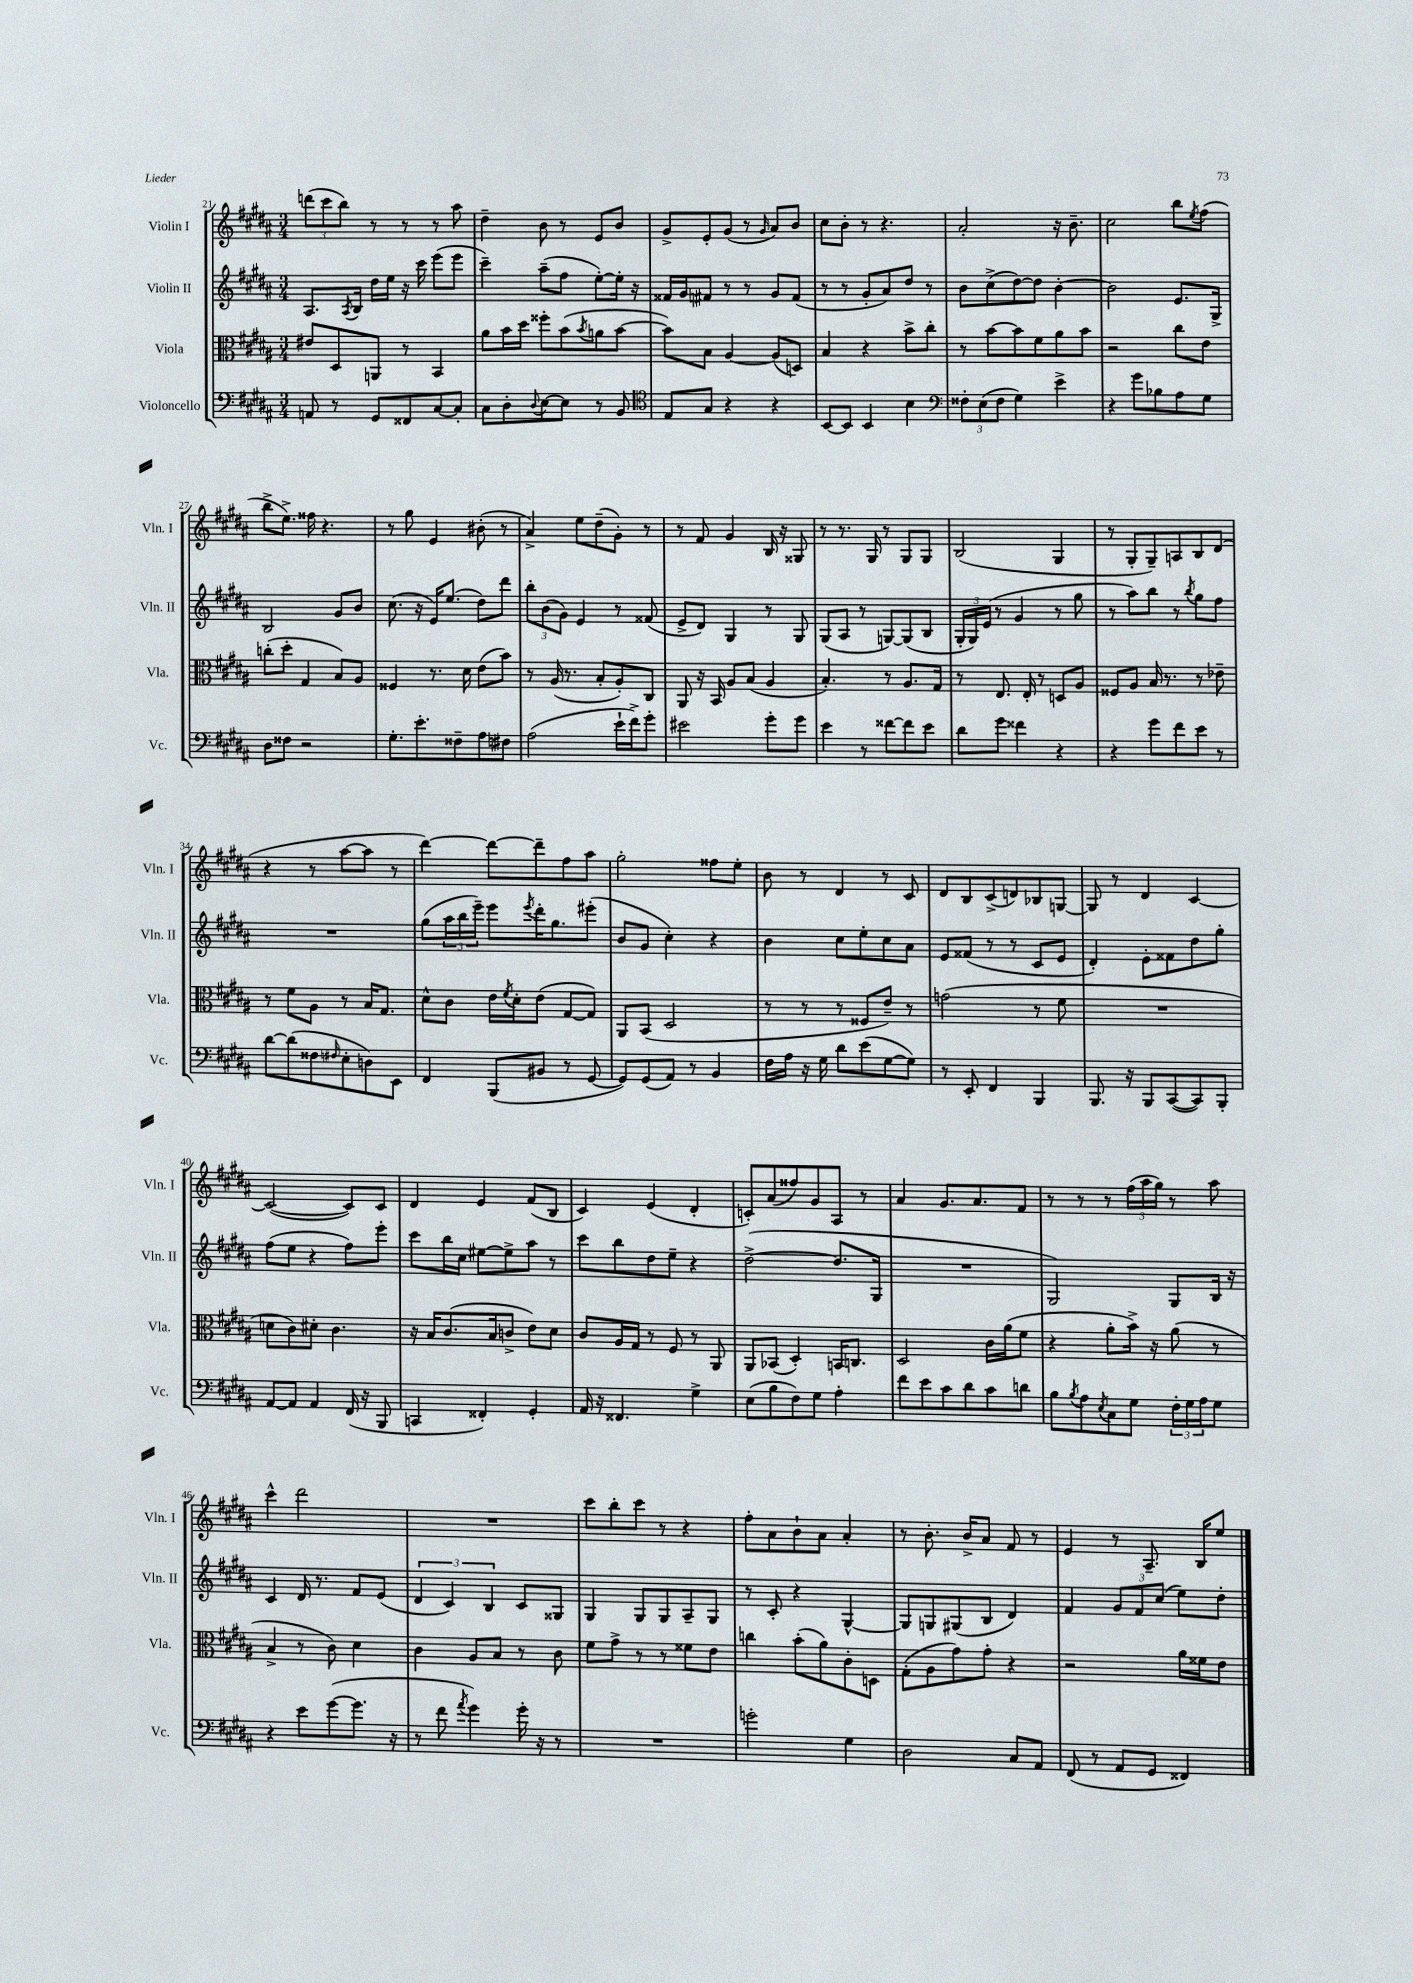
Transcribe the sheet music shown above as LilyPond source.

<<
\new StaffGroup <<
\new Staff = "s0" \with { instrumentName = "Violin I" shortInstrumentName = "Vln. I" } {
    \clef treble \key b \major \numericTimeSignature \time 3/4
    \tuplet 3/2 { d'''8( cis'''8 b''8) } r8 r8 r8 ais''8 |
    dis''4-- b'8 r8 e'8 b'8 |
    gis'8-> e'8-. gis'8( r8 \grace { gis'16 } ais'8) b'8 |
    cis''8 b'8-. r8 r4. |
    ais'2-. r16 b'8.-- |
    cis''2 b''8 \acciaccatura { e''8 } fis''8( |
    b''8-> e''8.->) fisis''16 r4. |
    r8 gis''8 e'4 bis'8-.( r8 |
    ais'4->) e''8 dis''8--( gis'8-.) r8 |
    r8 fis'8 gis'4 b16 r16 gisis8 |
    r8 r8. gis16 r8 gis8 gis8 |
    b2( gis4 |
    r8 gis8-. gis8--) a8 b8 dis'8( |
    r4 r8 ais''8~ ais''8 r8 |
    dis'''4~) dis'''8~ dis'''8-- fis''8 ais''8 |
    gis''2-. fisis''8 e''8-. |
    b'8 r8 dis'4 r8 cis'8 |
    dis'8 b8 cis'8->( d'8) bes8 g8~ |
    g8 r8 dis'4 cis'4~ |
    cis'2~( cis'8) cis'8 |
    dis'4 e'4 fis'8( b8 |
    cis'4) e'4( dis'4-. |
    c'8-.) ais'8( fisis''8) gis'8 ais8 r8 |
    ais'4 gis'8. ais'8. fis'8 |
    r8 r8 r8 \tuplet 3/2 { fis''16( ais''16 gis''16) } r8 ais''8 |
    cis'''4-^ dis'''2 |
    R2. |
    cis'''8 b''8-. cis'''8 r8 r4 |
    fis''8-. ais'8 b'8-! ais'8 ais'4-. |
    r8 b'8.-. b'16-> ais'8 fis'8 r8 |
    e'4 r8 ais8.-- b16 e''8 \bar "|." |
}
\new Staff = "s1" \with { instrumentName = "Violin II" shortInstrumentName = "Vln. II" } {
    \clef treble \key b \major \numericTimeSignature \time 3/4
    ais8. \acciaccatura { ais8 } b16 dis''16 e''16 r16 cis'''16 e'''8( e'''8 |
    cis'''4--) ais''8--( fis''8 e''8~-.) e''16-. r16 |
    fisis'16 gis'16 fis'8 r8 r8 gis'8 fis'8( |
    r8 r8 gis'8-. ais'8) dis''8 r8 |
    b'8 cis''8->( dis''8~) dis''8 b'4~-. |
    b'2 e'8. gis16-> |
    b2 gis'8 b'8 |
    cis''8.( r16 e'16) e''8.( dis''8) dis'''8 |
    \tuplet 3/2 { b''8-. b'8( gis'8) } e'4 r8 fisis'8( |
    e'8-> dis'8) gis4 r8 gis8 |
    gis8( ais8 r8 g8~) g8( b8 |
    \tuplet 3/2 { gis16-. gis16) e'16( } r8 gis'4 r8 gis''8 |
    r8 ais''8) b''8 r8 \acciaccatura { b''8 } gis''8 fis''8 |
    R2. |
    gis''8( \tuplet 3/2 { ais''16 b''16 e'''16--) } e'''8 \acciaccatura { e'''8 } dis'''16-. gis''8. eis'''8-.( |
    b'8 gis'8 cis''4-.) r4 |
    b'4 cis''8 e''8-. cis''8 ais'8 |
    e'8 fisis'8( r8 r8 cis'8 e'8 |
    dis'4-.) e'8-. fisis'8 dis''8 gis''8-. |
    fis''8( e''8 r4 fis''8) e'''8-. |
    cis'''8 b''16 cis''16 eis''8~ eis''8-> ais''8 r8 |
    cis'''8 b''8 dis''8 e''8-- r4 |
    dis''2~->( dis''8. gis16 |
    R2. |
    gis2) gis8 b16 r16 |
    cis'4 dis'16 r8. fis'8 e'8( |
    \tuplet 3/2 { dis'4 cis'4) b4 } cis'8 gisis8 |
    gis4 gis8 gis8 ais8-- gis8 |
    r8 cis'8-. r4 gis4~-^ |
    gis8 g8 gis8( b8 dis'4) |
    fis'4 \tuplet 3/2 { gis'8 fis'8 cis''8( } e''8) dis''8-. \bar "|." |
}
\new Staff = "s2" \with { instrumentName = "Viola" shortInstrumentName = "Vla." } {
    \clef alto \key b \major \numericTimeSignature \time 3/4
    eis'8 dis8 a,8 r8 b,4 |
    ais'8 b'16 dis''16 fisis''8-. b'8( \acciaccatura { b'8 } a'8 b'8~ |
    b'8) b8 ais4~ ais8( d8) |
    b4 r4 b'8-> cis''8-. |
    r8 b'8~ b'8 fis'8 ais'8 b'8 |
    r2 cis''8 e'8 |
    c''8-.( dis''8-. gis4 b8) ais8 |
    fisis4 r8. dis'16 e'8( b'8) |
    r8 ais16( r8. b8-. ais8-.) cis8 |
    ais,8 r16 b,16 ais8 b8( ais4 |
    b4.-.) r8 ais8. gis16 |
    r8 e8. e16-. r8 d8 ais8 |
    fisis8 ais8 b16 r8. r8 ees'8-- |
    r8 fis'8 ais8 r8 b16 gis8. |
    dis'8-^ cis'8 e'16 \acciaccatura { fis'8 } dis'16-. e'8( gis8~ gis8) |
    ais,8 b,8( dis2 |
    r8 r8 r8 fisis8 e'8--) r8 |
    g'2( r8 fis'8 |
    R2. |
    d'8 cis'8) dis'8-. cis'4. |
    r16 b16 cis'8.( b16 c'8-> e'8) dis'8 |
    cis'8 ais16 gis16 r8 fis8 r8 ais,8 |
    ais,8 bes,8( dis4-.) b,16 c8. |
    dis2 cis'16 ais'16( fis'8 |
    r4 ais'8-. b'16->) r16 ais'8( r8 |
    b4-> r8 cis'8) dis'4 |
    cis'4 ais8 b8 r8 cis'8 |
    fis'8 gis'8-> r8 r8 fisis'8 e'8 |
    c''4 b'8-.( ais'8) cis'8-. d8 |
    gis8-.( ais8 gis'8) gis'8-. r4 |
    r2 ais'16 fisis'16 e'8 \bar "|." |
}
\new Staff = "s3" \with { instrumentName = "Violoncello" shortInstrumentName = "Vc." } {
    \clef bass \key b \major \numericTimeSignature \time 3/4
    a,8 r8 gis,8 fisis,8 cis8~ cis8-. |
    cis8 dis8-. \appoggiatura { dis8 } e8~ e8 r8 b,8 |
    \clef tenor e8 gis8 r4 r4 |
    b,8~ b,8 b,4 b4 |
    \clef bass \tuplet 3/2 { fisis8-. e8( fisis8 } gis4) e'4-> |
    r4 gis'8 bes8 ais8 gis8 |
    dis8 fisis8 r2 |
    gis8.-. e'8.-. fisis8-- ais8 fis8 |
    ais2( e'16-! fis'16->) gis'8-. |
    eis'2 gis'8-. gis'8 |
    e'4 r8 fisis'8~ fisis'8 e'8 |
    dis'8 gis'8 fisis'4 r4 |
    r4 gis'8 fis'8 e'8 r8 |
    dis'8~ dis'8( fisis8 \grace { fis16 } e8-. d8) e,8 |
    fis,4 b,,8( bis,8 r8 gis,8~ |
    gis,8) gis,8( ais,8) r8 b,4 |
    fis16 ais16 r16 gis16 dis'8 e'8( gis8~ gis8) |
    r8 e,8-. fis,4 b,,4 |
    b,,8. r16 b,,8 cis,8~( cis,8) b,,8-. |
    ais,8~ ais,8 ais,4 fis,16( r16 b,,8 |
    c,4 fisis,4-.) gis,4-. |
    ais,16 r16 fisis,4. gis4-> |
    e8( b8 fis8) gis8 ais4-. |
    fis'8 e'8 cis'8 dis'8 cis'8 d'8 |
    b8 \acciaccatura { b8 } ais8 \acciaccatura { e8 } cis8 gis8 \tuplet 3/2 { fis16-. gis16 ais16 } gis8 |
    r4 e'8 gis'8~( gis'8. r16 |
    r8 fis'8 \acciaccatura { ais'8 } gis'4) gis'16-. r16 r8 |
    R2. |
    g'2-. gis4 |
    dis2 cis8 ais,8 |
    fis,8( r8 ais,8 gis,8 fisis,4) \bar "|." |
}
>>
>>
\layout { \context { \Score currentBarNumber = #21 } }
